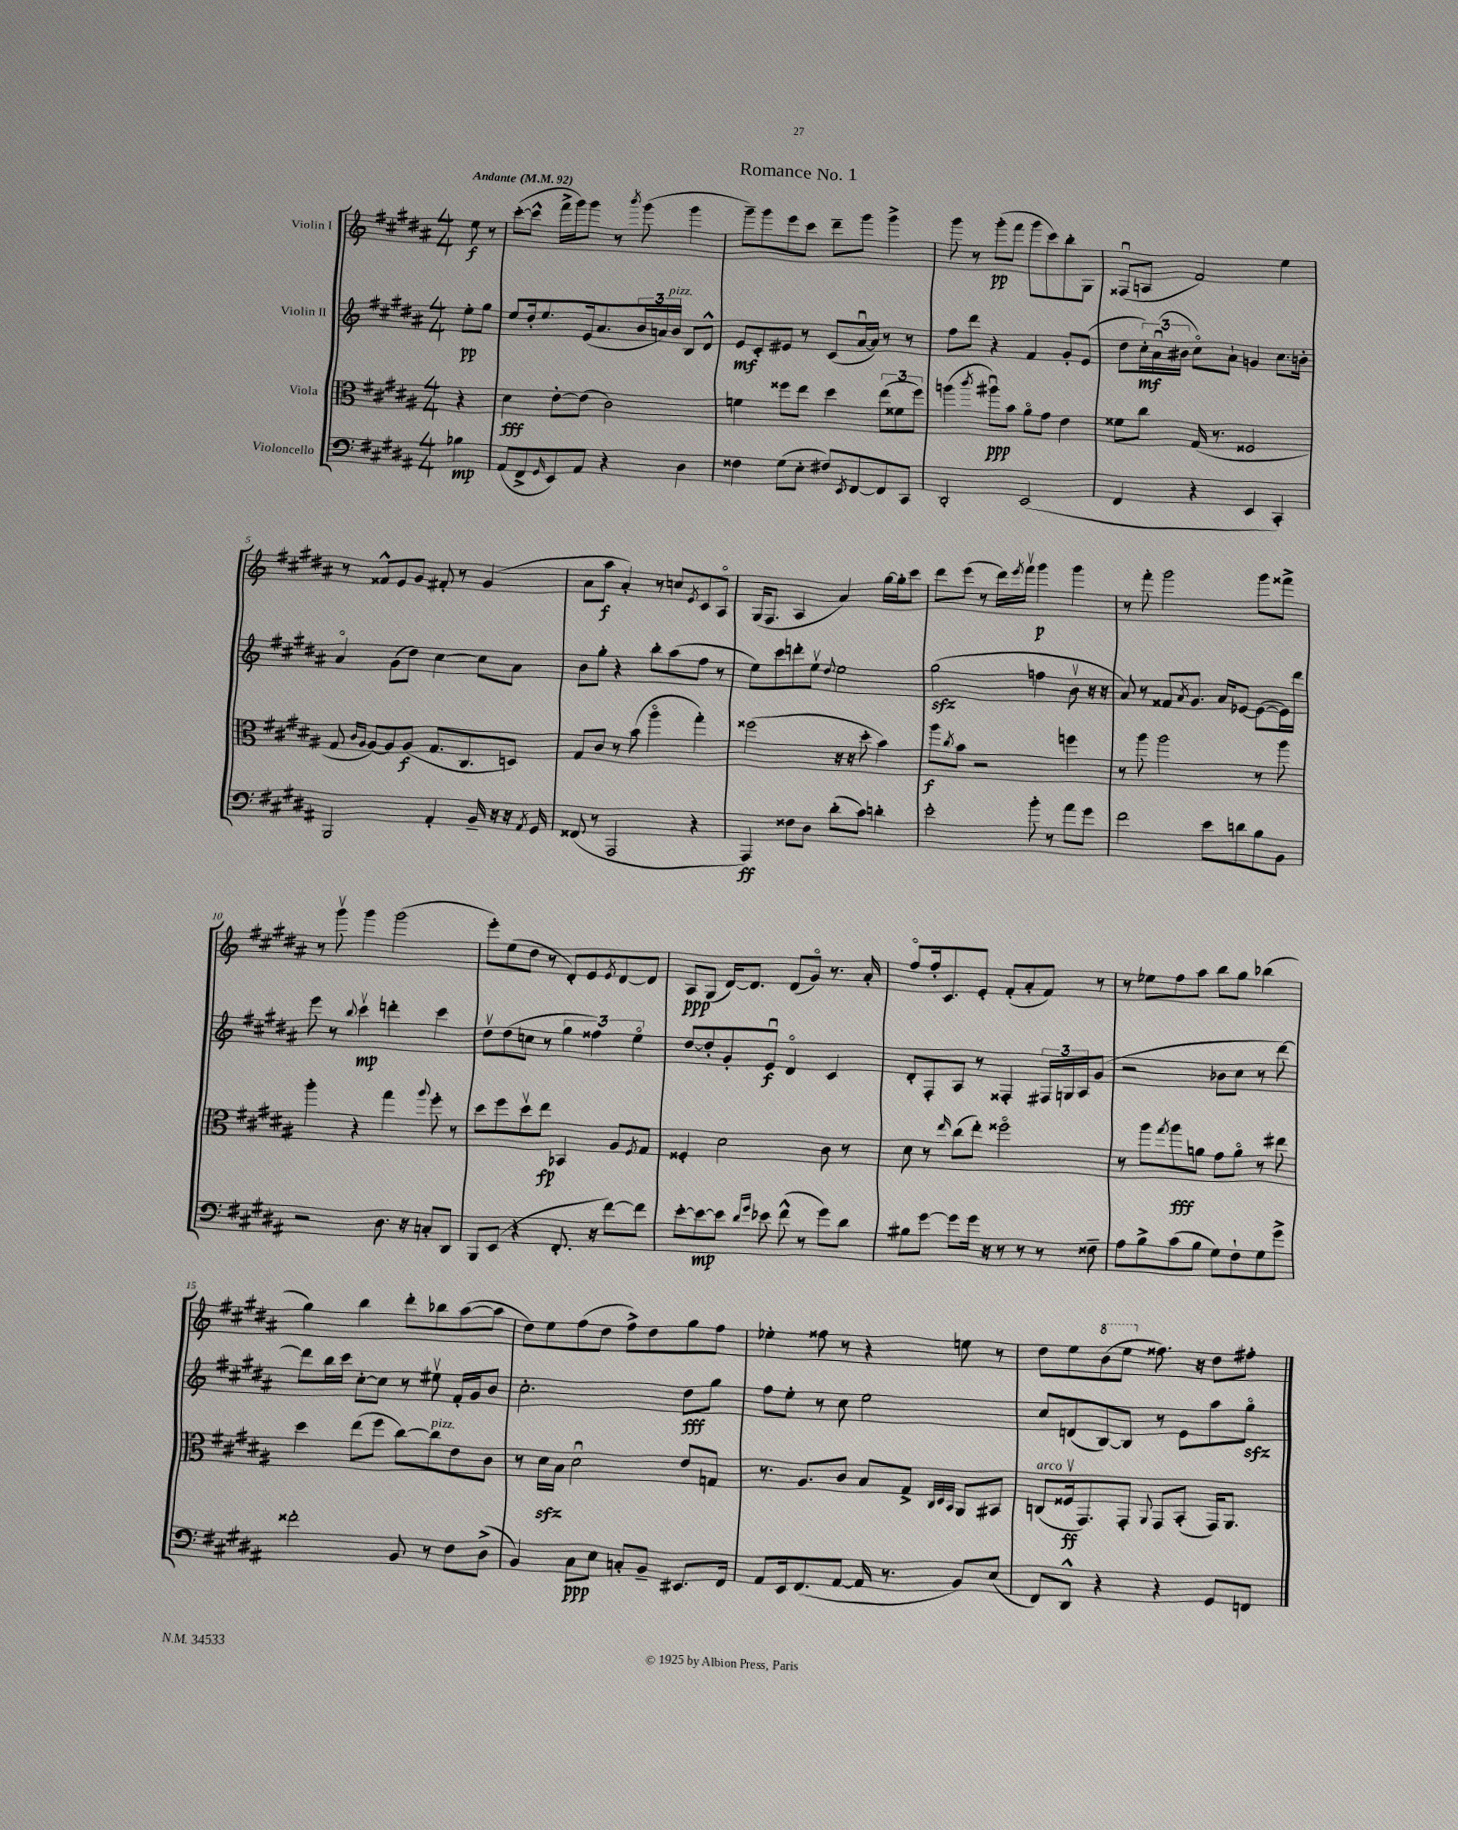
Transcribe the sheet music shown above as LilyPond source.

\header { title = "Romance No. 1" }
<<
\new StaffGroup <<
\new Staff = "s0" \with { instrumentName = "Violin I" } {
    \clef treble \key b \major \numericTimeSignature \time 4/4 \partial 4 \tempo "Andante" 4 = 92
    e''8\f r8 |
    cis'''8~-.( cis'''8-^ fis'''16-> gis'''16) gis'''8 r8 \acciaccatura { b'''8 } gis'''8( gis'''4 |
    gis'''8--) gis'''8 e'''8 cis'''8 dis'''8-- gis'''8 gis'''4-> |
    gis'''8 r8 gis'''8-.\pp( fis'''8 gis'''8 cis'''8) b''8-. gis8 |
    fisis8\downbow( a8 fis'2) e''4 |
    r8 fisis'8-^ e'8 gis'8 fis'8-. r8 gis'4( |
    ais'8 ais''8\f ais'4-.) r8 c''8 \acciaccatura { e'8 } cis'8 ais8\flageolet |
    gis16( fis8. ais4 ais'4) gis''16~ gis''16-. cis'''8 |
    dis'''8 e'''8( r8 dis'''16) \acciaccatura { e'''8 } fis'''16\upbow gis'''4\p gis'''4 |
    r8 fis'''8-. gis'''2 gis'''8 fisis'''8-> |
    r8 gis'''8\upbow gis'''4 gis'''2( |
    e'''8-.) e''8( dis''8 r8 dis'8-.) e'8 \acciaccatura { e'8 } dis'8~ dis'8 |
    ais8\ppp gis8( dis'16~) dis'8. dis'8( gis'8\flageolet) r8. ais'16-. |
    fis''8\flageolet fis''16-. cis'8. e'8-. fis'8-.( ais'8-. fis'8) r8 |
    r8 ees''8 fis''8 ais''8 b''8 gis''8 bes''4( |
    gis''4) b''4 dis'''8-. bes''8 ais''8~( ais''8 |
    dis''8) e''8 fis''8( dis''8 fis''8->) dis''8 gis''8 fis''8 |
    ees''4-. fisis''8 r8 r4 e''8 r8 |
    dis''8 e''8 \ottava #1 b''8( e'''8 \ottava #0 fisis''8.) r16 dis''8 fis''8-. \bar "|." |
}
\new Staff = "s1" \with { instrumentName = "Violin II" } {
    \clef treble \key b \major \numericTimeSignature \time 4/4 \partial 4
    e''8-.\pp gis''8 |
    e''8 dis''16-. e''8. e'16( ais'8. \tuplet 3/2 { b'16 a'16) b'16^\markup { \italic "pizz." } } b8 dis'8-^ |
    e'8\mf cis'8-. eis'8 r8 cis'8( ais'16~\downbow ais'16) r8 r8 |
    fis''8 dis'''8 r4 fis'4 gis'8-. e'8( |
    dis''8 \tuplet 3/2 { cis''16-.\mf) ais'16\downbow( bis'16 } cis''8\flageolet) ais'8-! g'4 cis''8. b'16-. |
    ais'4\flageolet gis'8( dis''8) cis''4~ cis''8 ais'8 |
    b'8 gis''8-. r4 b''8-. ais''8( fis''8 r8 |
    e''8) cis'''8 d'''8-. e''8\upbow \appoggiatura { dis''8 } e''2 |
    gis''2\sfz( f''4 b'8\upbow r16 r16 |
    ais'8) r8 fisis'8 \acciaccatura { ais'8 } gis'8. ais'16 ees'8~ ees'8~( ees'16) dis'''16 |
    e'''8 r8 \appoggiatura { b''8 } cis'''4\upbow\mp d'''4-. cis'''4 |
    dis''8\upbow dis''8( c''8 r8 \tuplet 3/2 { gis''4 fisis''4) e''4\flageolet } |
    dis''8~ dis''8-. gis'8-. e'8\downbow\f dis'4\flageolet cis'4 |
    dis'8-. fis8-. ais8 r8 fisis4-. \tuplet 3/2 { fis16 g16 ais16 } gis'8( |
    r2 bes'8 cis''8 r8 dis'''8~) |
    dis'''8 b''16 cis'''16 cis''8~-. cis''8 r8 eis''8\upbow fis'16-. gis'16 b'8 |
    cis''2.-. dis''8\fff gis''8 |
    fis''8 e''8-. r8 cis''8 e''2 |
    cis''8 d'8( b8~) b8 r8 e'8 ais''8 gis''8\flageolet\sfz \bar "|." |
}
\new Staff = "s2" \with { instrumentName = "Viola" } {
    \clef alto \key b \major \numericTimeSignature \time 4/4 \partial 4
    r4 |
    dis'4\fff e'8~-. e'8( cis'2) |
    f'4 fisis''8 e''8 dis''4 \tuplet 3/2 { e''8( fisis'8 fisis''8) } |
    a''4( \acciaccatura { cis'''8 } ais''8\downbow\ppp) b'8 ais'8\flageolet gis'8 e'4 |
    fisis'8 cis''8 gis16( r8. fisis2 |
    gis8 \grace { cis'16 ais16 } ais8~) ais8 ais8\f( gis8. cis8. d8) |
    gis8 cis'8 r8 b'8( ais''4\flageolet gis''4-.) |
    fisis''2( r16 r16 dis''8-. b'4) |
    ais''8\f \acciaccatura { cis''8 } b'8 r2 f''4 |
    r8 ais''8 ais''2 r8 ais''8 |
    ais''4-. r4 gis''4 \appoggiatura { ais''8 } fis''8-. r8 |
    dis''8 fis''8 dis''8\upbow e''8\fp bes,4 ais8 \acciaccatura { fis8 } gis8 |
    fisis4-. dis'2 cis'8 r8 |
    dis'8 r8 \grace { e''16 } cis''8( e''8-.) fisis''2\flageolet |
    r8 ais''8 \acciaccatura { gis''8 } ais''8\fff a'8 gis'8 a'8\flageolet r8 eis''8 |
    dis''4 e''8( fis''8 cis''8~) cis''8^\markup { \italic "pizz." } e'8 cis'8 |
    r8 dis'16\sfz b16 dis'2\downbow e'8 g8 |
    r8. ais8. cis'8 b8 gis8-> \grace { cis32 dis32 b,32 } ais,8 bis,8 |
    c8^\markup { \italic "arco" }( fisis16\upbow\ff gis,8.) gis,8-. \appoggiatura { ais,8 } gis,8 b,8-.( gis,16) ais,8. \bar "|." |
}
\new Staff = "s3" \with { instrumentName = "Violoncello" } {
    \clef bass \key b \major \numericTimeSignature \time 4/4 \partial 4
    bes4\mp |
    ais,8( fis,8-> \grace { gis,16 } e,8) ais,8 r4 dis4 |
    fisis4 gis8( e8-. fis8) \acciaccatura { e,8 } fis,8~ fis,8 cis,8 |
    dis,2-. e,2( |
    fis,4 r4 e,4 cis,4-.) |
    b,,2 ais,4-. b,16-- r16 r16 \acciaccatura { ais,8 } gis,16 |
    fisis,8( r8 ais,,2 r4 |
    ais,,4\ff) fisis8 dis8 dis'8-.( cis'8) d'4-. |
    e'2-. b'8-. r8 ais'8 gis'8 |
    fis'2 e'8 d'8 b8 b,8 |
    r2 dis8. r16 c8-. dis,8 |
    b,,8 e,8( r4 fis,8.-. r16 fis'8~) fis'8 |
    e'8~-. e'8~\mp e'8 \grace { dis'16 gis'16 } ees'8 fis'8-^( r8 gis'8) dis'8 |
    bis8 gis'8~ gis'8 gis'16 r16 r8 r8 r8 fisis8-- |
    ais8 b8-> cis'8( b8 gis8) fis8-! gis8 gis'8-> |
    fisis'2-. b,8 r8 fis8 dis8->( |
    b,4) cis8\ppp e8 c8-. b,8-- eis,8. fis,16 |
    ais,8 e,16 fis,8.( ais,8~ ais,16 r8. b,8) e8( |
    fis,8) dis,8-^ r4 r4 gis,8 f,8 \bar "|." |
}
>>
>>
